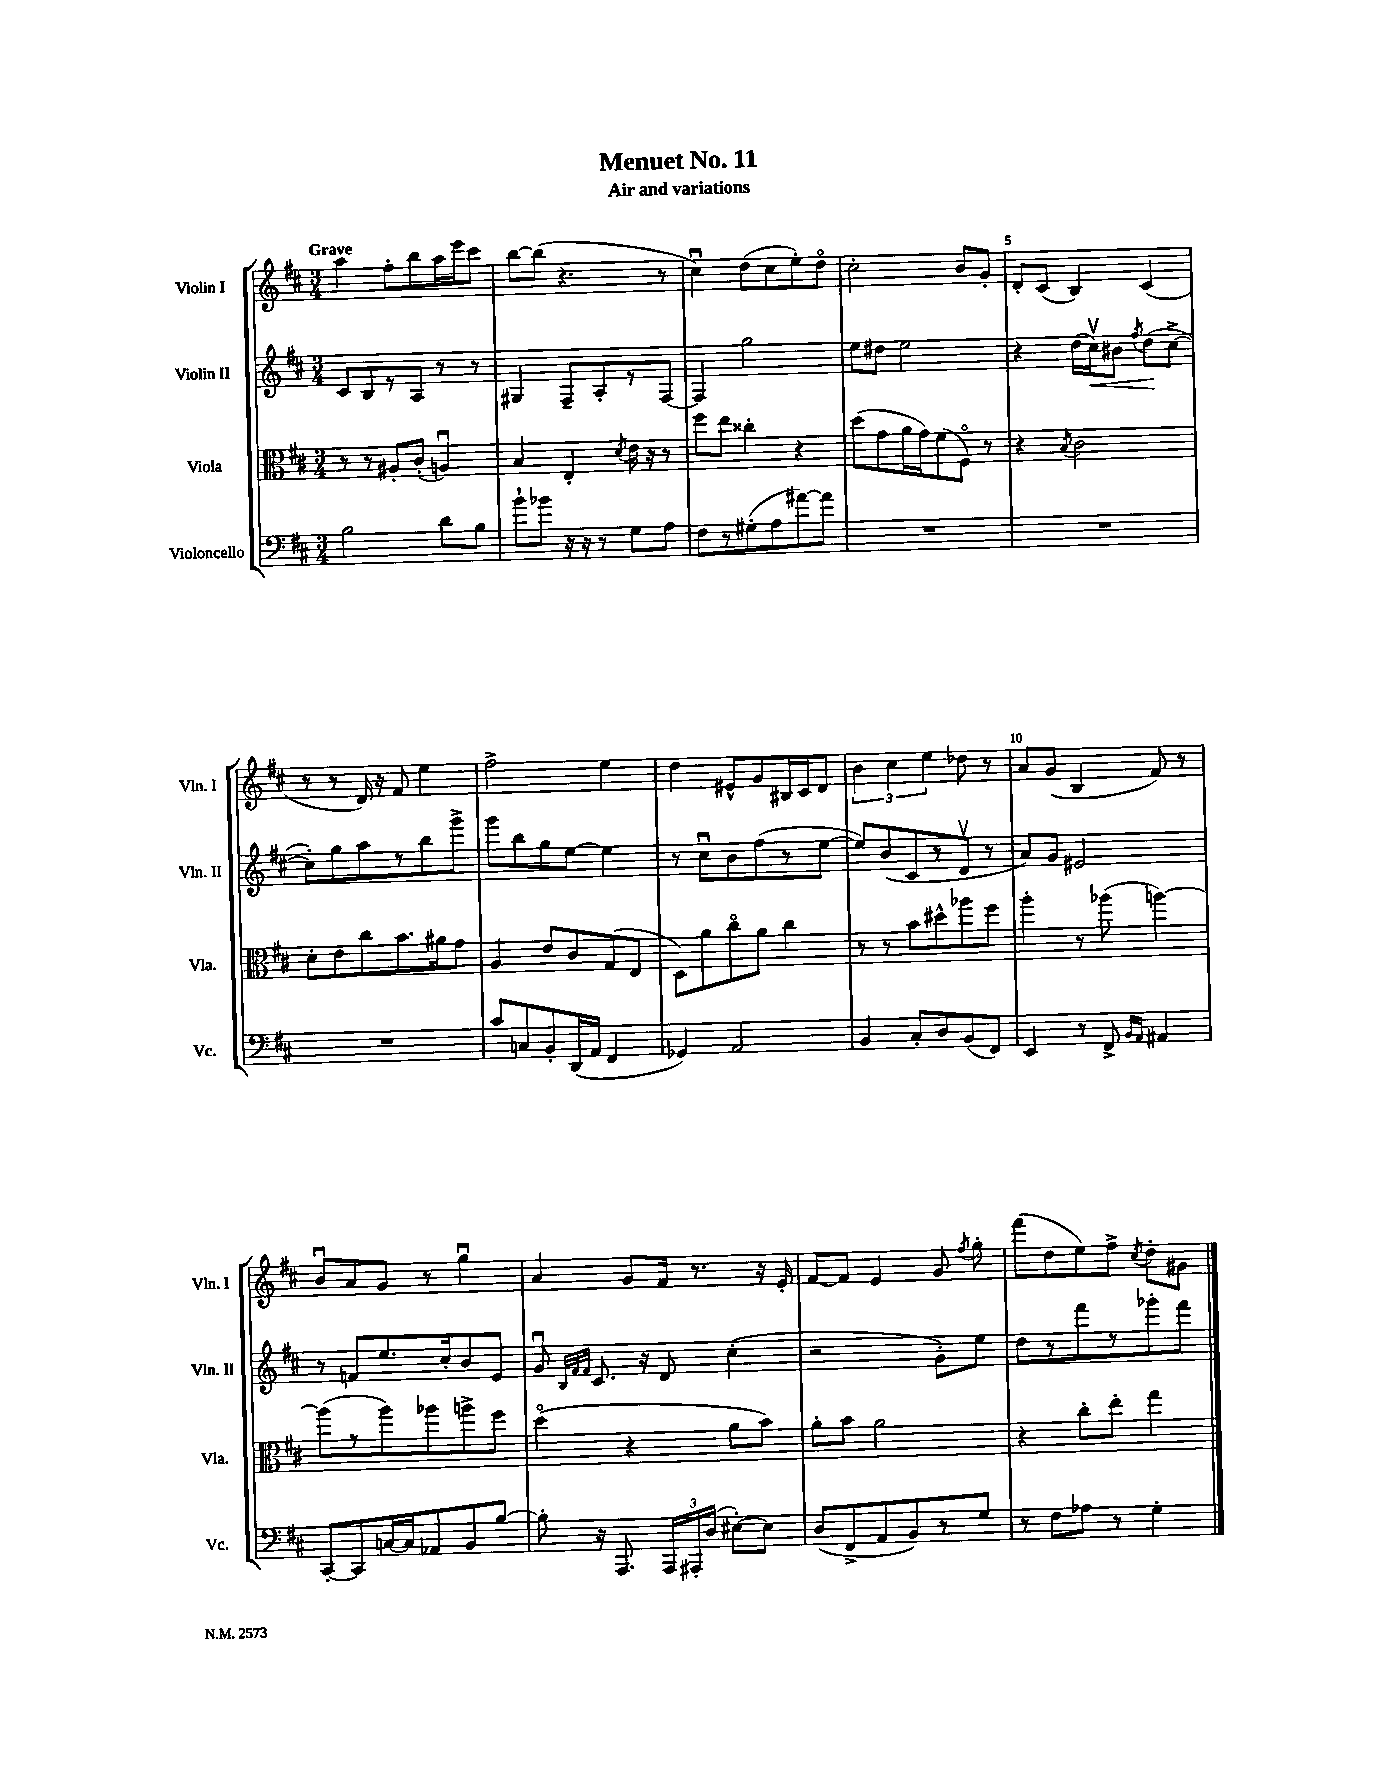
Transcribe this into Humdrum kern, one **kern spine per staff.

**kern	**kern	**kern	**kern
*staff4	*staff3	*staff2	*staff1
*clefF4	*clefC3	*clefG2	*clefG2
*k[f#c#]	*k[f#c#]	*k[f#c#]	*k[f#c#]
*M3/4	*M3/4	*M3/4	*M3/4
2B\	8r	8c#/L	4aa\
.	8r	8B/	.
.	8A#'/L	8r	8ff#'\L
.	(8c#'/J	8A/J	8bb\
8d\L	4Au/)	8r	16aa\L
.	.	.	16eee\J
8B\J	.	8r	8ccc#\J
=	=	=	=
8b`\L	4B/	4G#/	[8bb\L
8b-\J	.	.	(8bb\]J
16r	4E'/	8F#~/L	4.r
16r	.	.	.
8r	.	8A'/	.
.	8qd/	.	.
8G\L	16e\	8r	.
.	16r	.	.
8A\J	8r	[8F#/J	8r
=	=	=	=
8F#\L	8ff#\L	4F#/]	4cc#u\)
8r	8ee\J	.	.
(8G#'\	4cc##'\	2gg\	(8dd\L
8A\	.	.	8cc#\
[8a#\)	4r	.	8ee'\)
8a#\]J	.	.	8ddo\J
=	=	=	=
2.r	(8dd\L	8ee\L	2cc#'\
.	8g\	8dd#\J	.
.	16a\L	2ee\	.
.	16g\J)	.	.
.	(8f#\	.	.
.	8F#o\J)	.	8b/L
.	8r	.	8g'/J
=	=	=	=
2.r	4r	4r	8d'/L
.	.	.	(8c#/J
.	8qB/	.	.
.	2c#\	(16dd\LL	4B/)
.	.	16cc#v\J)	.
.	.	8b#\J	.
.	.	8qff#/	.
.	.	(8dd\L	(4c#/
.	.	[8cc#^\J	.
=	=	=	=
2.r	8d'\L	8cc#'\]L)	8r
.	8e\	8gg\	8r
.	8cc#\	8aa\	16d/)
.	.	.	16r
.	8.b\	8r	8f#/
.	.	8bb\	4ee\
.	16a#\k	.	.
.	8g\J	8ggg^\J	.
=	=	=	=
8c#/L	4A/	8ggg\L	2ff#^\
8C/	.	8bb\	.
8BB'/	8e/L	8gg\	.
(16DD/L	8c#/	[8ee\J	.
16AA/JJ	.	.	.
4FF#/	(8G/	4ee\]	4ee\
.	8E/J	.	.
=	=	=	=
4GG-/)	8D\L)	8r	4dd\
.	8a\	8cc#u\L	.
2AA/	8cc#o\	8b\	8e#^^/L
.	8a\J	(8ff#\	8g/
.	4cc#\	8r	16B#/L
.	.	.	16c#/J
.	.	[8ee\J	8d/J
=	=	=	=
4BB/	8r	8ee/]L)	6b\
.	8r	(8b/	.
.	.	.	6cc#\
8C#'/L	8b\L	8c#/	.
.	.	.	6ee\
8D/	8dd#^^\	8r	.
(8BB/	8aa-\	8dv/J	8dd-\
8FF#/J)	8ff#\J	8r	8r
=	=	=	=
4EE/	4aa'\	8a/L)	8a/L
.	.	8g/J	(8g/J
8r	8r	2e#/	4B/
8FF#^/	(8aa-\	.	.
16qqBB/LL	.	.	.
16qqAA/JJ	.	.	.
4AA#/	[4aa\)	.	8f#/)
.	.	.	8r
=	=	=	=
[8CC#'/L	(8aa\]L	8r	8bu/L
8CC#/]	8r	8f/L	8a/
[16C/L	8aa\)	8.ee/	8g/J
16C/]J	.	.	.
8AA-/	8aa-\	.	8r
.	.	16cc#'/k	.
8BB/	8aa^\	8b/	4ggu\
[8B/J	8ff#\J	8e/J	.
=	=	=	=
8B'\]	(4ddo\	8gu/	4a/
.	.	32qqB/LLL	.
.	.	32qqf#/	.
.	.	32qqf#/JJJ	.
16r	.	8.c#/	.
8.AAA/	.	.	.
.	4r	.	8g/L
.	.	16r	.
24AAA/LL	.	8d/	16f#/Jk
24AAA#'/	.	.	.
.	.	.	8.r
(24D/JJ	.	.	.
[8E#'\L)	8a\L	(4cc#'\	.
8E#\]J	8b\J)	.	16r
.	.	.	16e'/
=	=	=	=
(8D/L	8a'\L	2r	[8f#/L
8FF#^/	8b\J	.	8f#/]J
8AA/	2a\	.	4e/
8BB/)	.	.	.
8r	.	8g'\L)	8g/
.	.	.	8qff#/
8G/J	.	8ee\J	8gg'\
=	=	=	=
8r	4r	8dd\L	(8fff#\L
8F#\L	.	8r	8dd\
8A-\J	8cc#'\L	8fff#\	8ee\)
8r	8ee'\J	8r	8ff#^\J
.	.	.	8qcc#/
4G'\	4gg\	8ggg-'\	8dd'\L
.	.	8fff#\J	8g#\J
==	==	==	==
*-	*-	*-	*-
